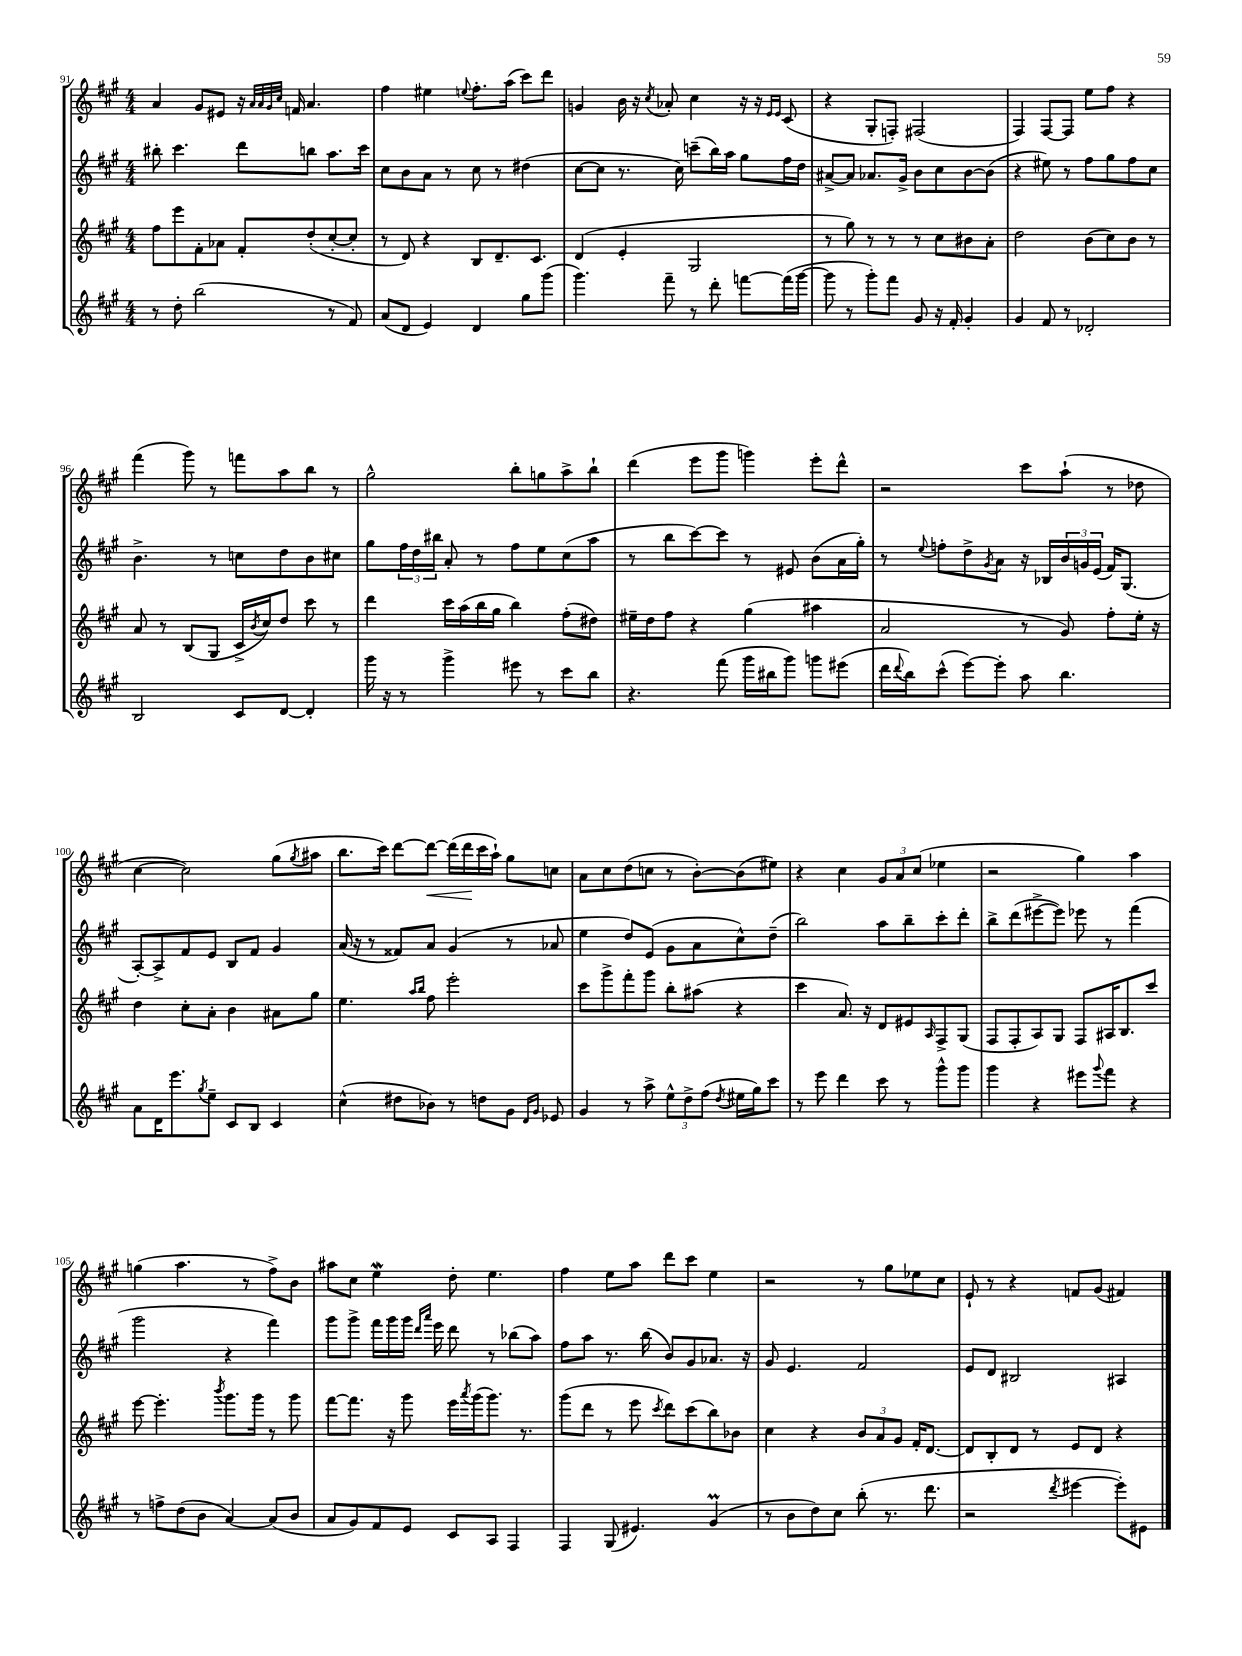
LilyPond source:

<<
\new StaffGroup <<
\new Staff = "s0" {
    \clef treble \key a \major \numericTimeSignature \time 4/4
    a'4 gis'8 eis'8 r16 \grace { a'32 a'32 gis'32 cis''32 } f'16 a'4. |
    fis''4 eis''4 \appoggiatura { e''8 } fis''8.-. a''16( cis'''8) d'''8 |
    g'4 b'16 r16 \acciaccatura { cis''8 } aes'8-. cis''4 r16 r16 \grace { e'16 e'16 } cis'8( |
    r4 gis8-. f8-.) fis2( |
    fis4) fis8~ fis8 e''8 fis''8 r4 |
    fis'''4( gis'''8) r8 f'''8 a''8 b''8 r8 |
    gis''2-^ b''8-. g''8 a''8-> b''8-! |
    d'''4( e'''8 gis'''8 g'''4) e'''8-. d'''8-^ |
    r2 cis'''8 a''8-!( r8 des''8 |
    cis''4~ cis''2) gis''8( \acciaccatura { gis''8 } ais''8 |
    b''8. cis'''16) d'''8~ d'''8~\< d'''16( d'''16\! cis'''16 a''16-!) gis''8 c''8 |
    a'8 cis''8 d''8( c''8 r8 b'8~-.) b'8( eis''8) |
    r4 cis''4 \tuplet 3/2 { gis'8 a'8 cis''8( } ees''4 |
    r2 gis''4) a''4 |
    g''4( a''4. r8 fis''8->) b'8 |
    ais''8 cis''8 e''4\mordent d''8-. e''4. |
    fis''4 e''8 a''8 d'''8 cis'''8 e''4 |
    r2 r8 gis''8 ees''8 cis''8 |
    e'8-! r8 r4 f'8 gis'8( fis'4) \bar "|." |
}
\new Staff = "s1" {
    \clef treble \key a \major \numericTimeSignature \time 4/4
    bis''8-. cis'''4. d'''8 b''8 a''8. cis'''16 |
    cis''8 b'8 a'8 r8 cis''8 r8 dis''4( |
    cis''8~ cis''8 r8. cis''16) c'''8--( b''16) a''16 gis''8 fis''16 d''16 |
    ais'8~-> ais'8 aes'8. gis'16-> b'8 cis''8 b'8~ b'8( |
    r4 eis''8) r8 fis''8 gis''8 fis''8 cis''8 |
    b'4.-> r8 c''8 d''8 b'8 cis''8 |
    gis''8 \tuplet 3/2 { fis''16 d''16 bis''16 } a'8-. r8 fis''8 e''8 cis''8( a''8 |
    r8 b''8 cis'''8~) cis'''8 r8 eis'8 b'8( a'16 gis''16-.) |
    r8 \appoggiatura { e''8 } f''8-. d''8-> \acciaccatura { gis'8 } a'8 r16 bes16 \tuplet 3/2 { b'16 g'16 e'16( } fis'16) gis8.( |
    a8~-.) a8-> fis'8 e'8 b8 fis'8 gis'4 |
    a'16( r16 r8 fisis'8) a'8 gis'4( r8 aes'8 |
    e''4 d''8) e'8( gis'8 a'8 cis''8-^) d''8--( |
    b''2) a''8 b''8-- cis'''8-. d'''8-. |
    b''8-> d'''8( eis'''8~-> eis'''8) ees'''8 r8 fis'''4( |
    gis'''2 r4 fis'''4) |
    gis'''8 gis'''8-> fis'''16 gis'''16 gis'''16 \grace { d'''16 a'''16 } e'''16 d'''8 r8 bes''8( a''8) |
    fis''8 a''8 r8. b''16( b'8) gis'8 aes'8. r16 |
    gis'8 e'4. fis'2 |
    e'8 d'8 bis2 ais4 \bar "|." |
}
\new Staff = "s2" {
    \clef treble \key a \major \numericTimeSignature \time 4/4
    fis''8 e'''8 fis'8-. aes'8 fis'8-. d''8-.( cis''8~-. cis''8-. |
    r8 d'8) r4 b8 d'8.-- cis'8. |
    d'4( e'4-. gis2 |
    r8 gis''8) r8 r8 r8 cis''8 bis'8 a'8-. |
    d''2 b'8( cis''8) b'8 r8 |
    a'8 r8 b8( gis8 cis'16-> \acciaccatura { b'8 } cis''16) d''8 cis'''8 r8 |
    d'''4 cis'''16 a''16( b''16 gis''16 b''4) fis''8-.( dis''8) |
    eis''16-- d''16 fis''8 r4 gis''4( ais''4 |
    a'2 r8 gis'8) fis''8-. e''16-. r16 |
    d''4 cis''8-. a'8-. b'4 ais'8 gis''8 |
    e''4. \grace { a''16 b''16 } fis''8 e'''2-. |
    cis'''8 gis'''8-> fis'''8-. gis'''8 b''8-. ais''8( r4 |
    cis'''4 a'8.) r16 d'8 eis'8 \grace { a16 } fis8-> gis8( |
    fis8 fis8-. a8) gis8 fis8 ais16 b8. cis'''8 |
    e'''8~ e'''4.-. \acciaccatura { b'''8 } gis'''8. gis'''16 r8 gis'''8 |
    fis'''8~ fis'''8. r16 gis'''8 e'''16 \acciaccatura { a'''8 } gis'''16( gis'''8.) r8. |
    gis'''8( d'''8 r8 e'''8 \acciaccatura { cis'''8 } d'''8) cis'''8( b''8) bes'8 |
    cis''4 r4 \tuplet 3/2 { b'8 a'8 gis'8 } fis'16-. d'8.~ |
    d'8 b8-. d'8 r8 e'8 d'8 r4 \bar "|." |
}
\new Staff = "s3" {
    \clef treble \key a \major \numericTimeSignature \time 4/4
    r8 d''8-. b''2( r8 fis'8) |
    a'8( d'8 e'4) d'4 gis''8 gis'''8( |
    gis'''4.) fis'''8-- r8 d'''8-. f'''8~ f'''16( gis'''16~ |
    gis'''8 r8 gis'''8-.) fis'''8 gis'8 r16 fis'16-. gis'4-. |
    gis'4 fis'8 r8 des'2-. |
    b2 cis'8 d'8~ d'4-. |
    gis'''16 r16 r8 gis'''4-> eis'''8 r8 cis'''8 b''8 |
    r4. fis'''8( gis'''16 bis''16 gis'''8) g'''8 eis'''8( |
    d'''16 \appoggiatura { d'''8 } b''16) cis'''8-^( e'''8~) e'''8-. a''8 b''4. |
    a'8 d'16 e'''8. \acciaccatura { gis''8 } e''8-- cis'8 b8 cis'4 |
    cis''4-^( dis''8 bes'8) r8 d''8 gis'8 \grace { d'16 gis'16 } ees'8 |
    gis'4 r8 a''8-> \tuplet 3/2 { e''8-^ d''8-> fis''8( } \acciaccatura { d''8 } eis''16 gis''16) cis'''8 |
    r8 e'''8 d'''4 cis'''8 r8 gis'''8-^ gis'''8 |
    gis'''4 r4 eis'''8 \appoggiatura { gis'''8 } fis'''8 r4 |
    r8 f''8-> d''8( b'8 a'4~) a'8( b'8 |
    a'8 gis'8) fis'8 e'8 cis'8 a8 fis4 |
    fis4 gis8( eis'4.) gis'4\prall( |
    r8 b'8 d''8) cis''8 b''8-.( r8. d'''8. |
    r2 \acciaccatura { d'''8 } eis'''4~ eis'''8-.) eis'8 \bar "|." |
}
>>
>>
\layout { \context { \Score currentBarNumber = #91 } }
